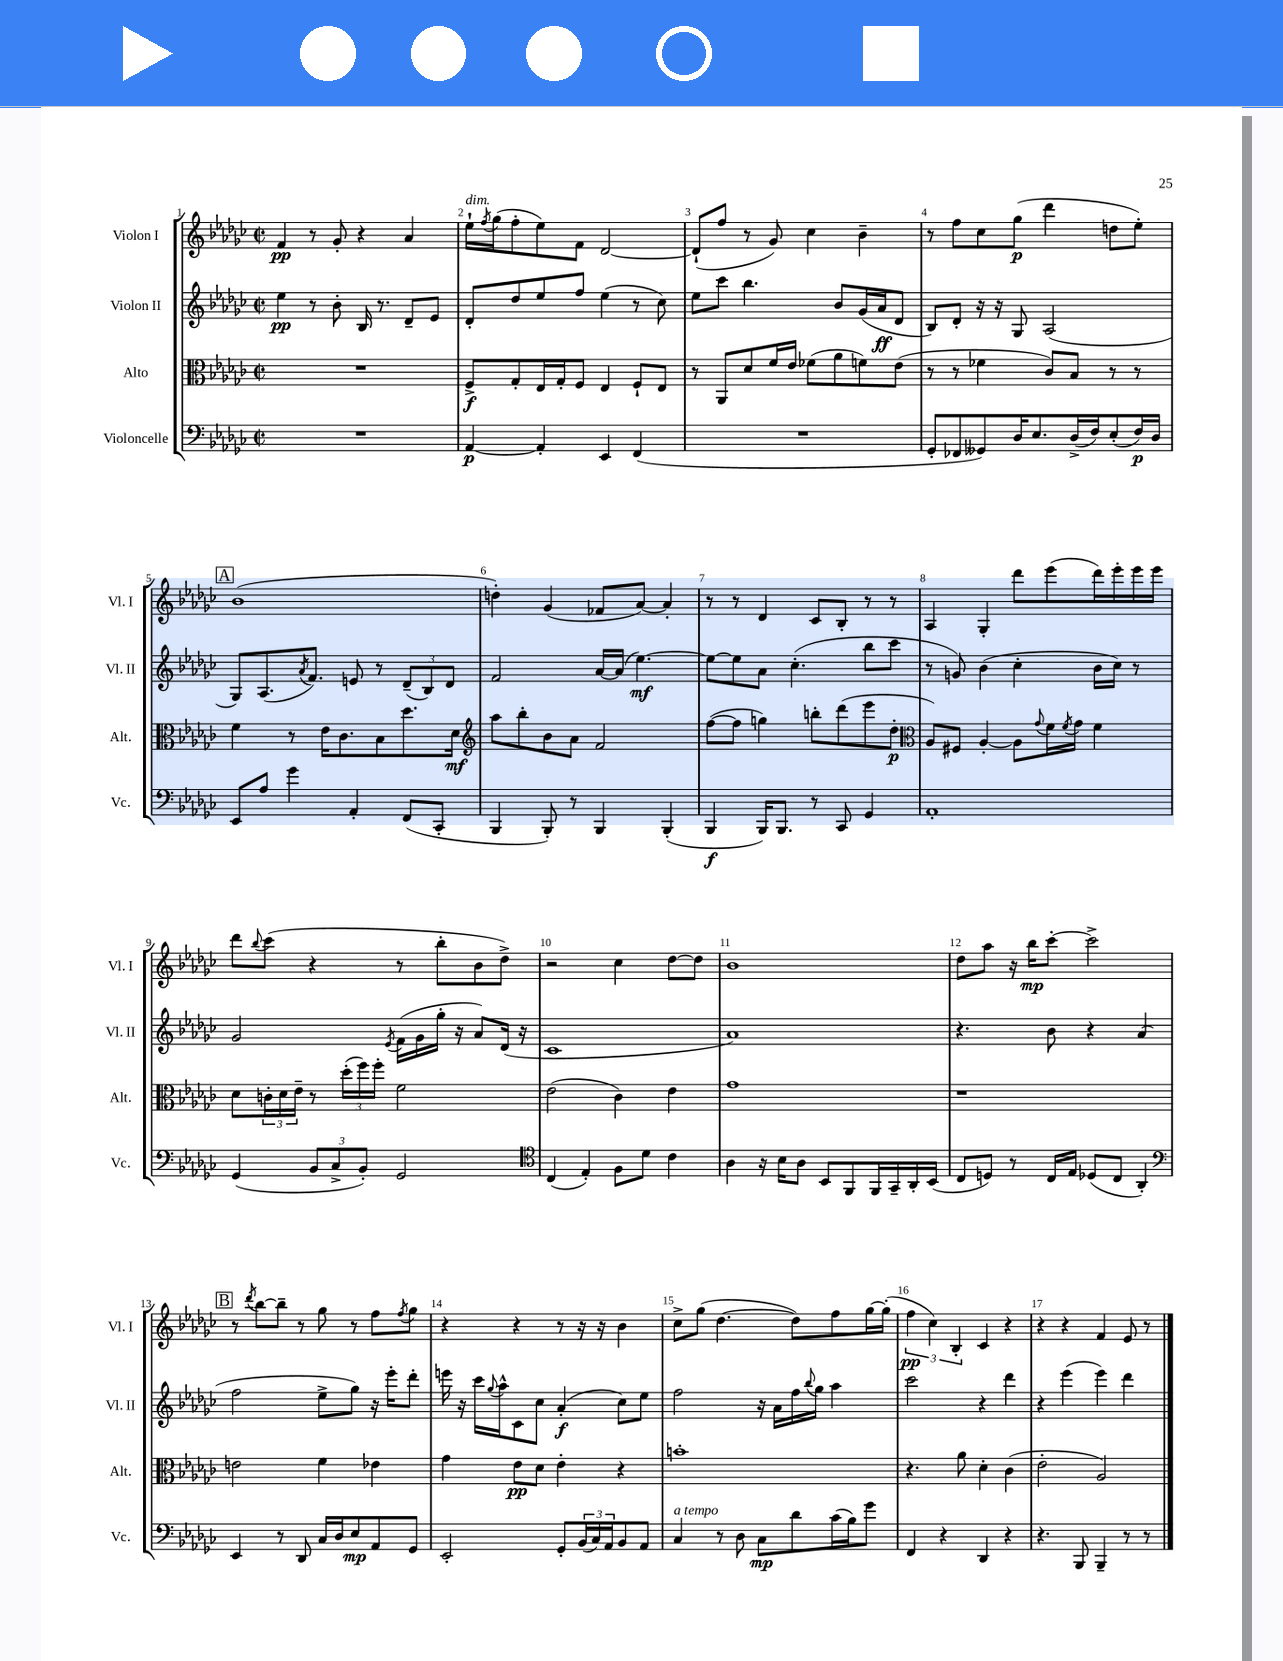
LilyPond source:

<<
\new StaffGroup <<
\new Staff = "s0" \with { instrumentName = "Violon I" shortInstrumentName = "Vl. I" } {
    \clef treble \key ges \major \defaultTimeSignature \time 2/2
    f'4\pp r8 ges'8-. r4 aes'4 |
    ees''16-!^\markup { \italic "dim." } \acciaccatura { f''8 } ges''16( f''8-. ees''8) f'8 des'2~ |
    des'8-!( f''8 r8 ges'8) ces''4 bes'4-- |
    r8 f''8 ces''8 ges''8\p( des'''4 d''8 ees''8-.) |
    \mark \markup { \box "A" } bes'1( |
    d''4-.) ges'4( fes'8 aes'8~) aes'4-. |
    r8 r8 des'4 ces'8 bes8-. r8 r8 |
    aes4 ges4-. des'''8 ees'''8( des'''16) ees'''16-. ees'''16 ees'''16 |
    des'''8 \appoggiatura { bes''8 } ces'''8( r4 r8 bes''8-. bes'8 des''8->) |
    r2 ces''4 des''8~ des''8 |
    bes'1 |
    des''8 aes''8 r16 bes''16\mp ces'''8~-. ces'''2-> |
    \mark \markup { \box "B" } r8 \acciaccatura { des'''8 } bes''8~ bes''8-- r8 ges''8 r8 f''8 \acciaccatura { f''8 } ges''8 |
    r4 r4 r8 r16 r16 bes'4 |
    ces''8-> ges''8( des''4.~ des''8) f''8 ges''16~ ges''16-.( |
    \tuplet 3/2 { f''4\pp ces''4) bes4-. } ces'4 r4 |
    r4 r4 f'4 ees'8 r8 \bar "|." |
}
\new Staff = "s1" \with { instrumentName = "Violon II" shortInstrumentName = "Vl. II" } {
    \clef treble \key ges \major \defaultTimeSignature \time 2/2
    ees''4\pp r8 bes'8-. bes16 r8. des'8-- ees'8 |
    des'8-. des''8 ees''8 f''8 ees''4( r8 ces''8) |
    ees''8 ces'''8 bes''4. bes'8 ges'16( aes'16\ff des'8 |
    bes8) des'8-. r16 r16 ges8 aes2( |
    \mark \markup { \box "A" } ges8) aes8.( \acciaccatura { aes'8 } f'8.) e'8 r8 \tuplet 3/2 { des'8--( bes8) des'8 } |
    f'2 aes'16~ aes'16( ees''4.~\mf) |
    ees''8~ ees''8 aes'8 ces''4.-.( bes''8 ces'''8 |
    r8 g'8) bes'4( ces''4-. bes'16 ces''16) r8 |
    ges'2 \acciaccatura { ees'8 } f'16( ges'16 ges''16-. r16 aes'8) des'16( r16 |
    ces'1 |
    aes'1) |
    r4. bes'8 r4 aes'4( |
    \mark \markup { \box "B" } f''2 ees''8-> ges''8) r16 ees'''16-. des'''8-. |
    e'''16 r16 ces'''16 \appoggiatura { ges''8 } aes''16-^ ces'8 ces''8 aes'4-.\f( ces''8) ees''8 |
    f''2 r16 aes'16 f''16 \appoggiatura { bes''8 } ges''16 aes''4 |
    ces'''2 r4 des'''4 |
    r4 ees'''4( ees'''4) des'''4 \bar "|." |
}
\new Staff = "s2" \with { instrumentName = "Alto" shortInstrumentName = "Alt." } {
    \clef alto \key ges \major \defaultTimeSignature \time 2/2
    R1 |
    f8->\f ges8-. ees16 ges16-. f8 ees4 f8-! ees8 |
    r8 aes,8 des'8 f'16 ees'16 fes'8( aes'8 f'8) ees'8( |
    r8 r8 fes'4 ces'8) bes8 r8 r8 |
    \mark \markup { \box "A" } f'4 r8 ees'16 ces'8. bes8 des''8. des'16\mf |
    \clef treble aes''8 bes''8-. bes'8 aes'8 f'2 |
    f''8~( f''8 g''4) b''8-. des'''8( ees'''8 des''8-.\p |
    \clef alto aes8) fis8 aes4~-. aes8 \appoggiatura { ges'8 } f'16 \acciaccatura { f'8 } ges'16 f'4 |
    des'8 \tuplet 3/2 { c'16-. des'16 ees'16-- } r8 \tuplet 3/2 { des''16-.( f''16) f''16-. } f'2 |
    ees'2( ces'4) ees'4 |
    ges'1 |
    r1 |
    \mark \markup { \box "B" } e'2 f'4 ees'4 |
    ges'4 ees'8\pp des'8 ees'4-. r4 |
    b'1-. |
    r4. aes'8 des'4-. ces'4( |
    ees'2-. aes2) \bar "|." |
}
\new Staff = "s3" \with { instrumentName = "Violoncelle" shortInstrumentName = "Vc." } {
    \clef bass \key ges \major \defaultTimeSignature \time 2/2
    R1 |
    aes,4~\p aes,4-. ees,4 f,4( |
    R1 |
    ges,8-. fes,8 geses,8) des16 ees8. des16->( f16) ees8-.( f16\p) des16 |
    \mark \markup { \box "A" } ees,8 aes8 ges'4 aes,4-. f,8( ces,8-. |
    bes,,4 bes,,8-.) r8 bes,,4 bes,,4-.( |
    bes,,4\f bes,,16) bes,,8. r8 ces,8 ges,4 |
    aes,1-. |
    ges,4( \tuplet 3/2 { bes,8 ces8-> bes,8-.) } ges,2 |
    \clef tenor ces4( ees4-.) f8 des'8 ces'4 |
    aes4 r16 bes16 aes8 bes,8 f,8 f,16 ges,16-- aes,16-. bes,16( |
    ces8 d8) r8 ces16 ees16 des8( ces8 aes,4-.) |
    \mark \markup { \box "B" } \clef bass ees,4 r8 des,8 ces16 des16 ees8\mp aes,8 ges,8 |
    ees,2-. ges,8-. \tuplet 3/2 { bes,16( ces16) aes,16 } bes,8 aes,8 |
    ces4^\markup { \italic "a tempo" } r8 des8 ces8\mp des'8 ces'16( bes16) ges'8 |
    f,4 r4 des,4 r4 |
    r4. bes,,8 bes,,4-- r8 r8 \bar "|." |
}
>>
>>
\layout { \context { \Score \override BarNumber.break-visibility = ##(#f #t #t) barNumberVisibility = #all-bar-numbers-visible } }
